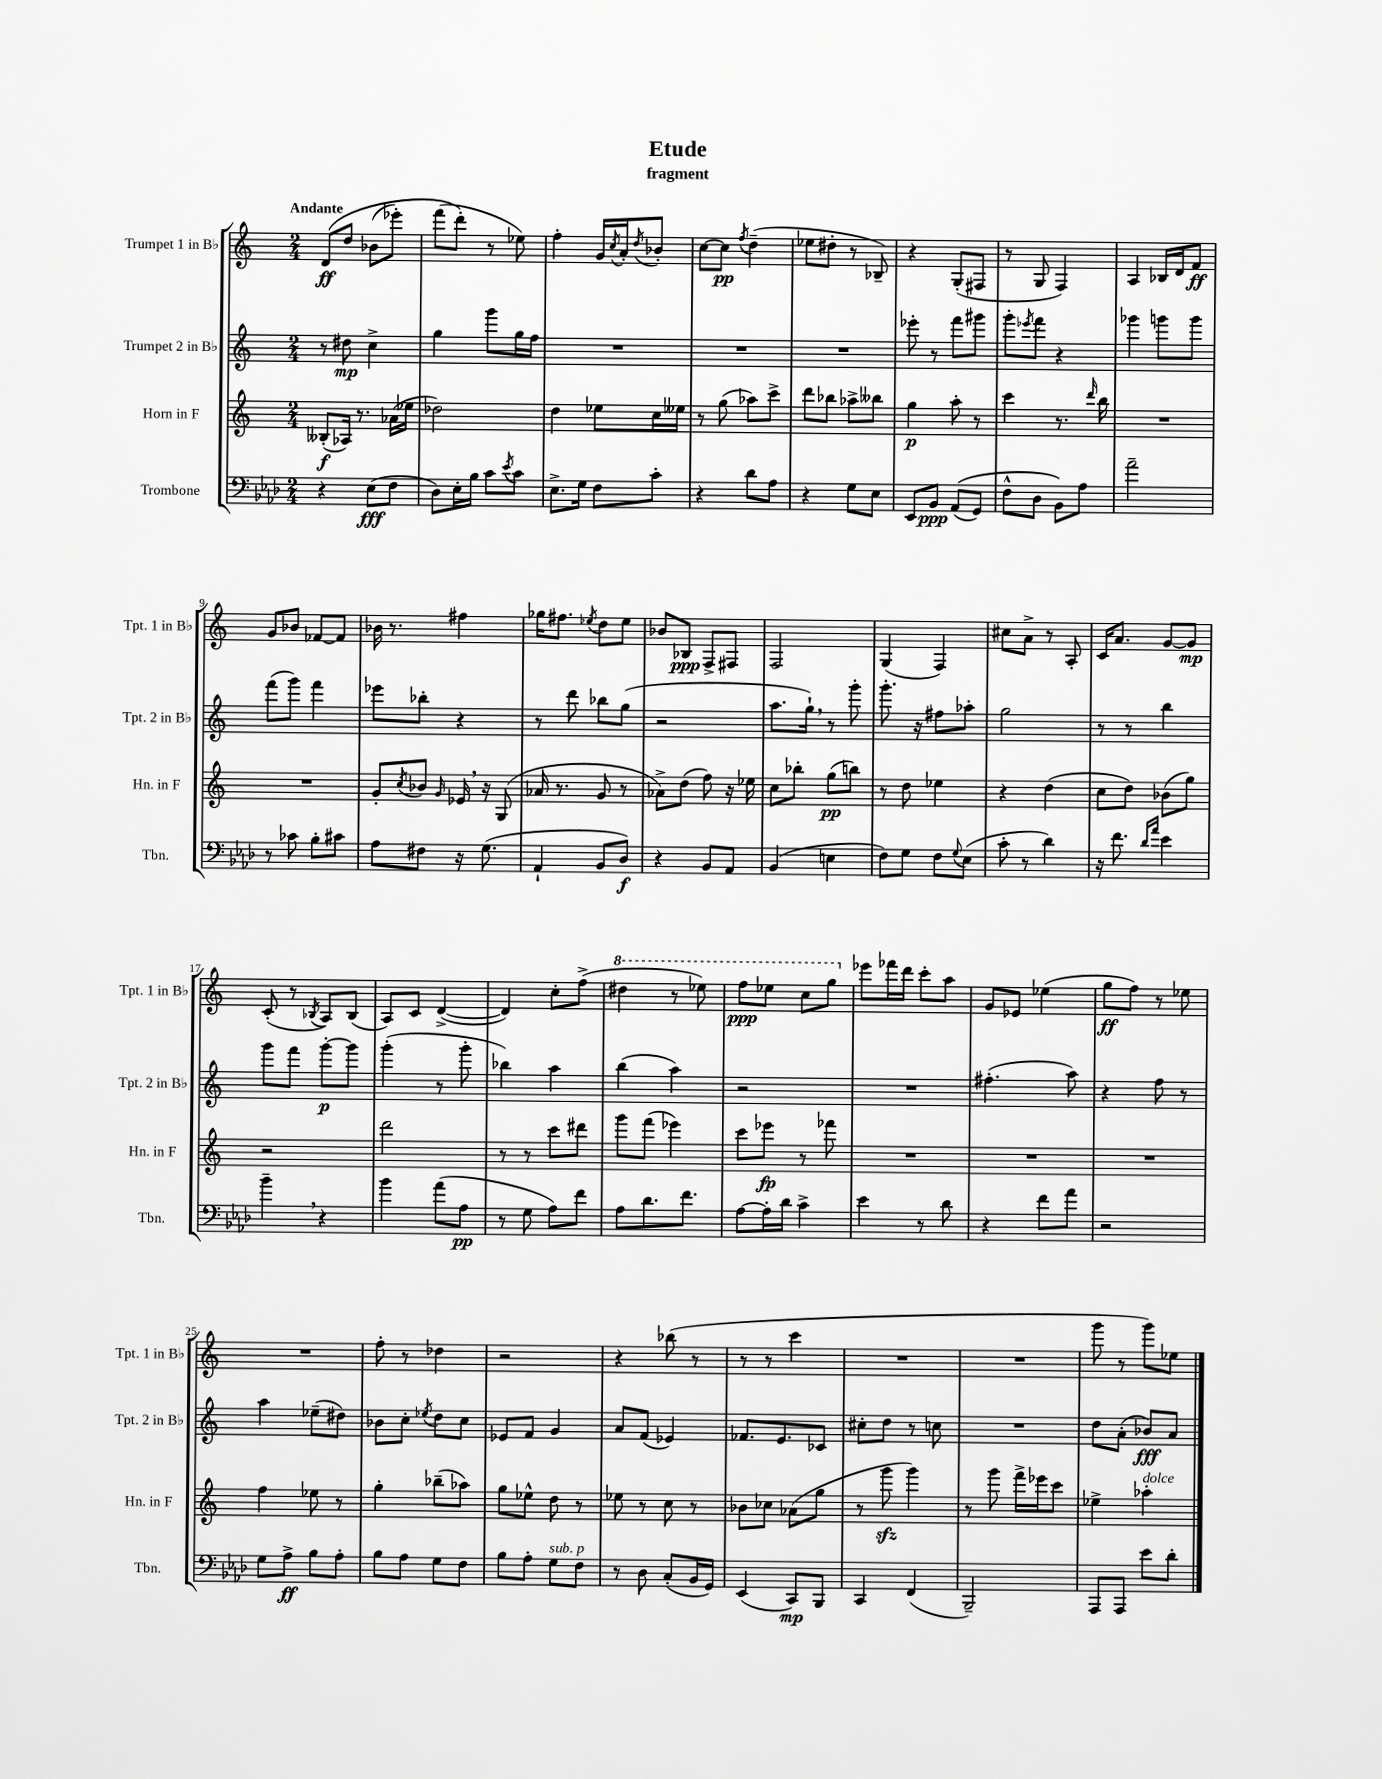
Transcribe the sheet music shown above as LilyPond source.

\header { title = "Etude" subtitle = "fragment" }
<<
\new StaffGroup <<
\new Staff = "s0" \with { instrumentName = "Trumpet 1 in Bb" shortInstrumentName = "Tpt. 1 in Bb" } {
    \clef treble \key c \major \numericTimeSignature \time 2/4 \tempo "Andante"
    d'8\ff\( d''8 bes'8( ees'''8-.) |
    f'''8( d'''8-.\) r8 ees''8) |
    f''4-. g'16 \acciaccatura { c''8 } a'16-. \acciaccatura { d''8 } bes'8-. |
    c''8~ c''8\pp \acciaccatura { f''8 } d''4--( |
    ees''8 dis''8-. r8 bes8--) |
    r4 g8-.( fis8 |
    r8 g8 f4) |
    a4 bes16 d'16 f'8\ff |
    g'8 bes'8 fes'8~ fes'8 |
    bes'16 r8. fis''4 |
    ges''16 fis''8. \acciaccatura { ees''8 } d''8 ees''8 |
    bes'8 bes8\ppp f8-> fis8 |
    f2 |
    g4( f4) |
    cis''8 a'8-> r8 a8-. |
    c'16 a'8. g'8~ g'8\mp |
    c'8-.( r8 \acciaccatura { bes8 } a8) bes8( |
    a8) c'8 d'4~->( |
    d'4) c''8-. f''8->( |
    \ottava #1 dis'''4 r8 ees'''8) |
    f'''8\ppp ees'''8 c'''8 g'''8 \ottava #0 |
    ees'''8 fes'''16 d'''16 c'''8-. a''8 |
    g'8 ees'8 ees''4( |
    g''8\ff f''8) r8 ees''8 |
    R2 |
    f''8-. r8 des''4 |
    r2 |
    r4 bes''8( r8 |
    r8 r8 c'''4 |
    R2 |
    R2 |
    g'''8 r8 g'''8) ees''8 \bar "|." |
}
\new Staff = "s1" \with { instrumentName = "Trumpet 2 in Bb" shortInstrumentName = "Tpt. 2 in Bb" } {
    \clef treble \key c \major \numericTimeSignature \time 2/4
    r8 dis''8\mp c''4-> |
    g''4 g'''8 g''16 f''16 |
    R2 |
    R2 |
    R2 |
    ees'''8-. r8 f'''8 gis'''8 |
    g'''8-. \acciaccatura { ees'''8 } f'''8 r4 |
    ges'''4 g'''8 g'''8 |
    f'''8( g'''8) f'''4 |
    ees'''8 bes''8-. r4 |
    r8 d'''8 bes''8 g''8( |
    r2 |
    a''8. g''16-!) \breathe r8 g'''8-. |
    g'''8.-. r16 fis''8 aes''8-. |
    g''2 |
    r8 r8 b''4 |
    g'''8 f'''8 g'''8~-.\p g'''8 |
    g'''4-.( r8 g'''8-. |
    bes''4) a''4 |
    b''4( a''4) |
    r2 |
    R2 |
    fis''4.-.( a''8) |
    r4 f''8 r8 |
    a''4 ees''8--( dis''8) |
    bes'8 c''8-. \acciaccatura { ees''8 } d''8 c''8 |
    ees'8 f'8 g'4 |
    a'8 f'8( ees'4) |
    fes'8. e'8. ces'8 |
    cis''8-. d''8 r8 c''8 |
    R2 |
    d''8 a'8-.( bes'8\fff) a'8 \bar "|." |
}
\new Staff = "s2" \with { instrumentName = "Horn in F" shortInstrumentName = "Hn. in F" } {
    \clef treble \key c \major \numericTimeSignature \time 2/4
    beses8-.\f( aes16) r8. aes'16( ees''16 |
    des''2) |
    d''4 ees''8 c''16 eeses''16 |
    r8 g''8( aes''8) c'''8-> |
    d'''8 bes''8 aes''8-> beses''8 |
    g''4\p a''8-. r8 |
    c'''4 r8. \grace { d'''16 } b''16 |
    R2 |
    R2 |
    g'8-. \acciaccatura { c''8 } bes'8 \grace { g'16 } ees'16 \breathe r16 g8( |
    aes'16 r8. g'8 r8 |
    aes'8->) d''8( f''8) r16 ees''16 |
    c''8 bes''8-. g''8\pp( b''8) |
    r8 d''8 ees''4 |
    r4 d''4( |
    c''8 d''8) bes'8( g''8) |
    r2 |
    d'''2 |
    r8 r8 c'''8 dis'''8 |
    g'''8 f'''8( ees'''4) |
    c'''8 ees'''8\fp r8 fes'''8 |
    R2 |
    R2 |
    R2 |
    f''4 ees''8 r8 |
    g''4-. bes''8--( aes''8) |
    g''8 ees''8-^ d''8 r8 |
    ees''8 r8 c''8 r8 |
    bes'8 ces''8 aes'8( g''8 |
    r8 g'''8\sfz g'''4) |
    r8 g'''8 f'''16-> ees'''16 c'''8 |
    ees''4-> aes''4-.^\markup { \italic "dolce" } \bar "|." |
}
\new Staff = "s3" \with { instrumentName = "Trombone" shortInstrumentName = "Tbn." } {
    \clef bass \key aes \major \numericTimeSignature \time 2/4
    r4 ees8\fff( f8 |
    des8) ees16-. bes16 c'8 \acciaccatura { ees'8 } c'8 |
    ees8.-> g16 f8 c'8-. |
    r4 des'8 aes8 |
    r4 g8 ees8 |
    ees,8 bes,8\ppp aes,8(\( g,8) |
    f8-^ des8 bes,8\) aes8 |
    aes'2-- |
    r8 ces'8 bes8-. cis'8 |
    aes8 fis8 r16 g8.( |
    aes,4-! bes,8 des8\f) |
    r4 bes,8 aes,8 |
    bes,4( e4 |
    f8) g8 f8 \appoggiatura { g8 } ees8( |
    c'8-. r8 des'4) |
    r16 f'8. \grace { des'16 aes'16 } ees'4 |
    bes'4-- \breathe r4 |
    bes'4 aes'8( aes8\pp |
    r8 g8 aes8) f'8 |
    aes8 des'8. f'8. |
    aes8~ aes16-. des'16 c'4-> |
    ees'4 r8 des'8 |
    r4 f'8 aes'8 |
    r2 |
    g8 aes8->\ff bes8 aes8-. |
    bes8 aes8 g8 f8 |
    bes8 aes8-. g8^\markup { \italic "sub. p" } f8 |
    r8 des8 c8-.( bes,16 g,16) |
    ees,4( c,8\mp) bes,,8 |
    c,4 f,4( |
    bes,,2--) |
    aes,,8 aes,,8 ees'8 des'8-. \bar "|." |
}
>>
>>
